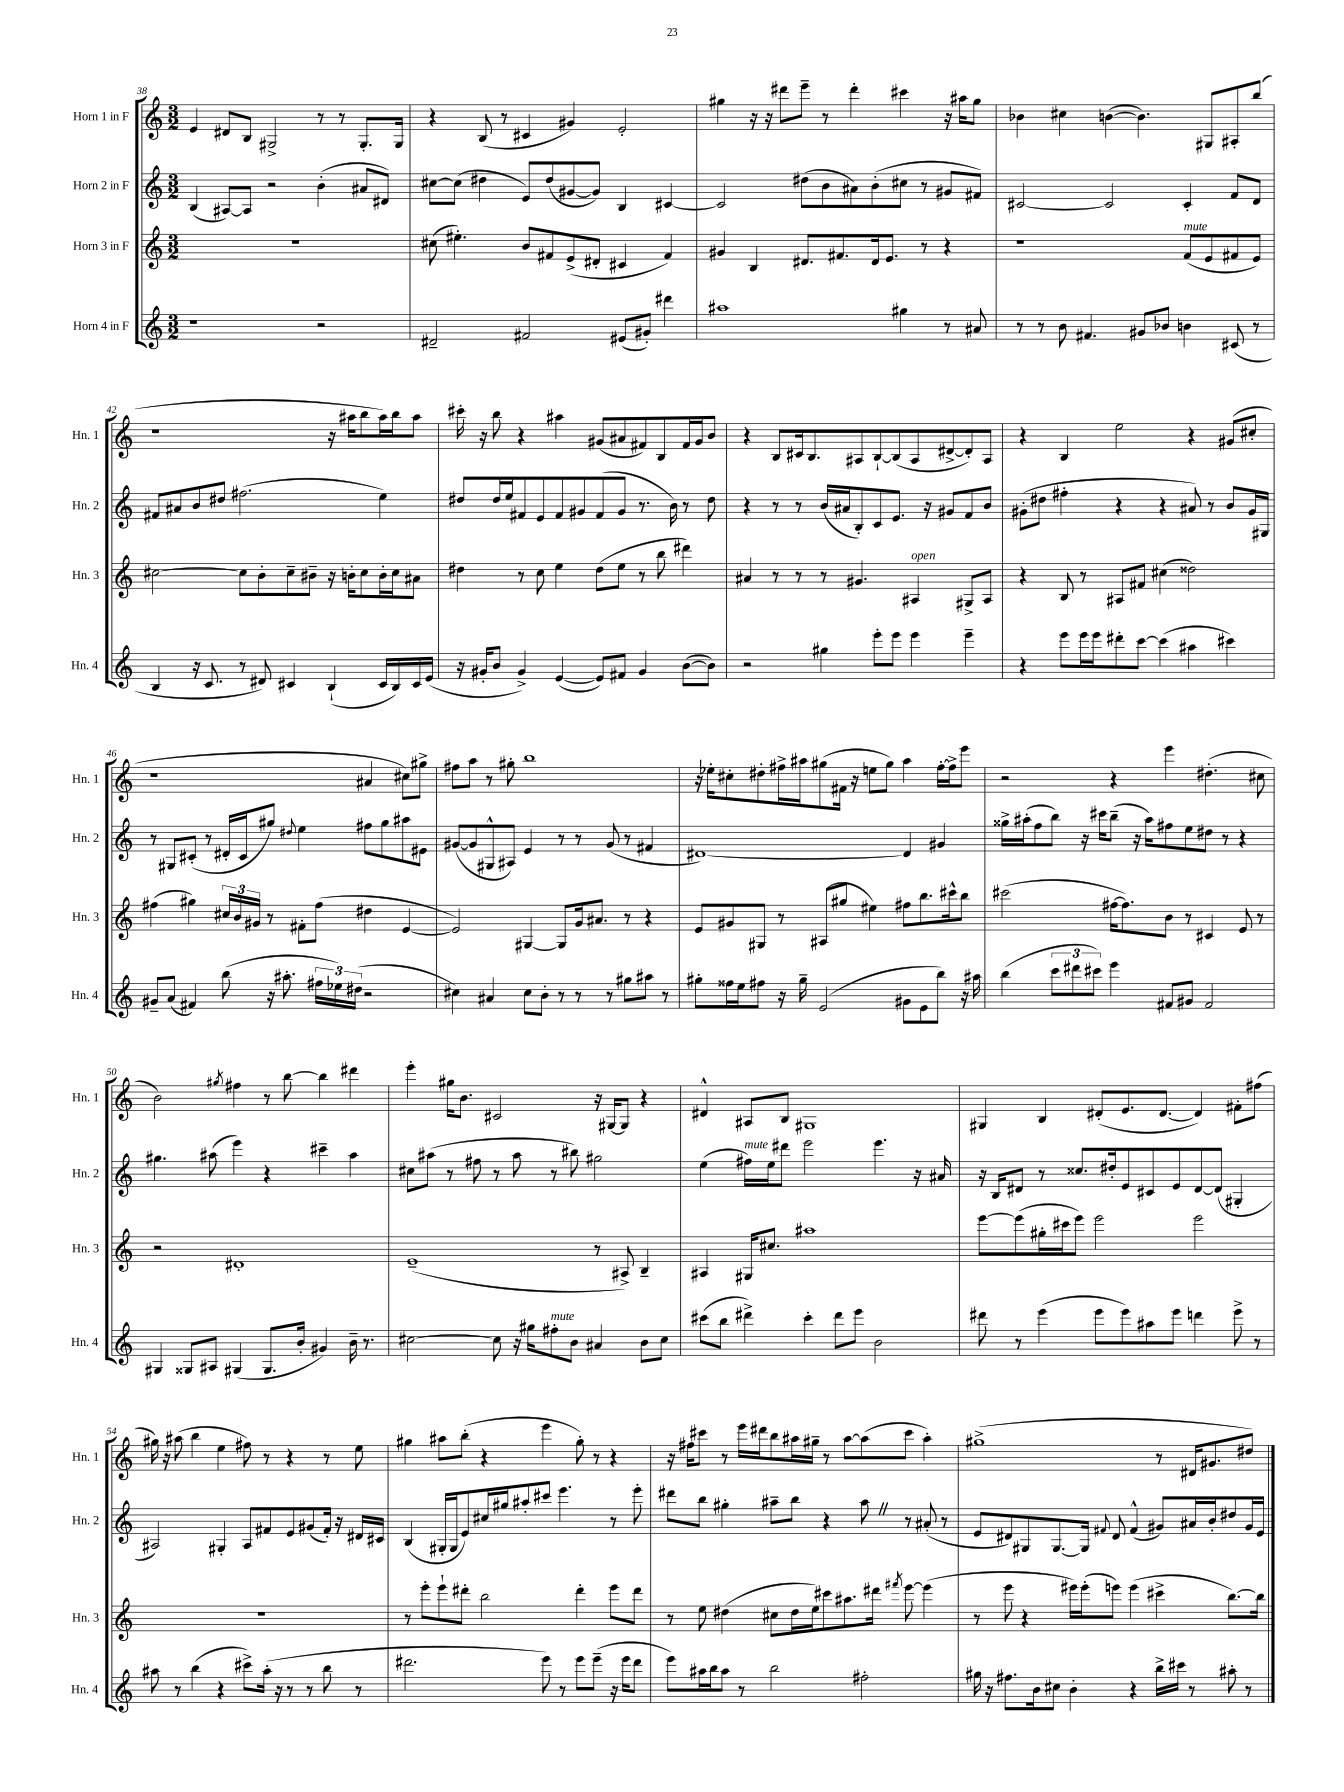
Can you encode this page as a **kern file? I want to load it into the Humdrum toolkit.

**kern	**kern	**kern	**kern
*staff4	*staff3	*staff2	*staff1
*clefG2	*clefG2	*clefG2	*clefG2
*k[]	*k[]	*k[]	*k[]
*M3/2	*M3/2	*M3/2	*M3/2
1r	1.r	(4B	4e
.	.	[8A#)	8d#
.	.	8A#]	8B
.	.	2r	2G#^
2r	.	(4b'	8r
.	.	.	8r
.	.	8a#	8.G#'
.	.	8d#)	.
.	.	.	16G#
=	=	=	=
2d#~	(8cc#	[8cc#	4r
.	4.ee#')	(8cc#]	.
.	.	4dd#	(8B
.	.	.	8r
2f#	8b	8e)	4c#
.	8f#	(8dd#	.
.	(8e^	[8g#	4g#)
.	8d#'	8g#])	.
(8e#	4c#	4B	2e'
8g#')	.	.	.
4ddd#	4f#)	[4c#	.
=	=	=	=
1aa#	4g#	2c#]	4gg#
.	4B	.	16r
.	.	.	16r
.	.	.	8ddd#
.	8.d#	(8dd#	8eee~
.	.	8b	8r
.	8.f#	.	.
.	.	8a#)	4ddd#'
.	16d#	(8b'	.
.	8.e	.	.
4gg#	.	8cc#	4ccc#
.	8r	8r	.
8r	4r	8g#	16r
.	.	.	16aa#
8a#	.	8f#)	8gg#
=	=	=	=
8r	1r	[2c#	4b-
8r	.	.	.
8b	.	.	4cc#
4.f#	.	.	.
.	.	2c#]	([4b
8g#	.	.	4.b])
8b-	.	.	.
4b	(8f	4c#'	.
.	8e	.	8G#
(8c#	8f#	8f	8A#'
8r	8e)	8d	(8bb
=	=	=	=
4B	[2cc#	8f#	1r
.	.	8a#	.
16r	.	8b	.
8.c	.	.	.
.	.	8dd#	.
8r	8cc#]	(2.ff#	.
8d#)	8b'	.	.
4c#	8cc#~	.	.
.	8b#~	.	.
(4B`	16r	.	16r
.	16b'	.	16aa#
.	8cc#	.	8bb
16c#	16b'	4ee)	16aa#)
16B)	16cc#	.	16bb
16c#	8a#	.	8aa#
(16e	.	.	.
=	=	=	=
16r	4dd#	8dd#	16ccc#'
16g#'	.	.	16r
8b	.	16dd#	8bb
.	.	16ee	.
4g#^)	8r	8f#	4r
.	8cc	8e	.
([4e	4ee	8f#	4aa#
.	.	8g#	.
8e])	(8dd#	(8f#	(8g#
8f#	8ee	8g#	8a#
4g#	8r	8.r	8f#)
.	8bb	.	8B
.	.	16b)	.
([8b	4ddd#)	8r	16f#
.	.	.	16g#
8b])	.	8dd#	8b
=	=	=	=
2r	4a#	4r	4r
.	8r	8r	8B
.	8r	8r	16c#
.	.	.	8.B
4gg#	8r	(16b	.
.	.	16a#	.
.	4.g#	8B')	8A#
8eee'	.	8c	[8B`
8eee	.	8.e	(8B]
4eee	4A#	.	8A#
.	.	16r	.
.	.	8g#	[8d#^
4eee~	8G#^	8f	8d#'])
.	8A#	8b	8A#
=	=	=	=
4r	4r	(8g#'	4r
.	.	8dd#	.
8eee	8B	4ff#'	4B
16eee	8r	.	.
16eee	.	.	.
8ddd#'	8A#	4r	2ee
[8ccc	8f#	.	.
(4ccc]	(4cc#	4r	.
4aa#	2dd##)	8a#)	4r
.	.	8r	.
4ccc#)	.	8b	(8g#
.	.	16g#	8cc#'
.	.	16G#	.
=	=	=	=
8g#~	(4ff#	8r	1r
(8a	.	8G#	.
4f#)	4gg#)	(8c#'	.
.	.	8r	.
(8bb	24cc#	16d#'	.
.	24b	.	.
.	.	16c#	.
.	24g#	.	.
16r	8r	8gg#)	.
8.aa#'	.	.	.
.	.	8qqdd#	.
.	8f#'	4ee	.
24ff#	(8ff#	.	.
24ee-)	.	.	.
(24dd#	.	.	.
2r	4dd#	8ff#	4a#
.	.	8gg#	.
.	[4e	8aa#	8cc#)
.	.	8e#	8gg#^
=	=	=	=
4cc#)	2e])	([8g#	8ff#
.	.	8g#]	8aa
4a#	.	8G#^^	8r
.	.	8A#)	8gg#'
8cc#	[4G#	4e	1bb
8b'	.	.	.
8r	8G#]	8r	.
8r	16g	8r	.
.	8.a#	.	.
8r	.	(8g#	.
8gg#	8r	8r	.
8aa#	4r	4f#	.
8r	.	.	.
=	=	=	=
8gg#'	8e	[1d#)	16r
.	.	.	16ee-'
16ff##	8g#	.	8cc#'
16ee	.	.	.
8ff#	8G#	.	8dd#'
16r	8r	.	16ff#^
16gg#~	.	.	16aa#
(2e	(8A#	.	(8gg#
.	8gg#	.	16f#
.	.	.	16r
.	4ee#)	.	8ee
.	.	.	8gg#)
8g#	8ff#	4d#]	4aa#
8e	8.bb	.	.
8bb)	.	4g#	[16ff#'
.	16ccc#^^	.	16ff#^]
16r	8bb	.	8eee
16aa#	.	.	.
=	=	=	=
(4bb	(2ccc#	16gg##^	2r
.	.	(16aa#'	.
.	.	8ff	.
12ccc	.	8bb)	.
12ddd#	.	.	.
.	.	16r	.
12ccc#)	.	.	.
.	.	16ccc#	.
4eee	[16ff#	(8bb~	4r
.	8.ff#])	.	.
.	.	16r	.
.	.	16aa#)	.
8f#	8b	8ff#	4eee
8g#	8r	8ee	.
2f#	4c#	8dd#	(4.dd#'
.	.	8r	.
.	8e	4r	.
.	8r	.	8cc#
=	=	=	=
4G#	2r	4.gg#	2b)
8G##	.	.	.
8A#	.	(8aa#	.
.	.	.	8qgg#
(4G#	1d#'	4eee)	4ff#
8.G#	.	4r	8r
.	.	.	[8bb
16b'	.	.	.
4g#)	.	4ccc#~	4bb]
16b~	.	4aa#	4ddd#
8.r	.	.	.
=	=	=	=
[2cc#	(1e~	8cc#	4eee'
.	.	(8aa#	.
.	.	8r	16gg#
.	.	.	8.b
.	.	8ff#	.
8cc#]	.	8r	2c#
16r	.	8aa#	.
16gg#	.	.	.
8ff#'	.	8r	.
8b	.	8bb#)	.
4a#	8r	2gg#	16r
.	.	.	[16G#
.	8A#^)	.	8G#]
8b	4B~	.	4r
8cc#	.	.	.
=	=	=	=
(8ccc#	4A#	(4ee	4d#^^
8bb	.	.	.
4ddd#^)	16G#	16ff#)	8A#
.	8.cc#	16ee	.
.	.	8ddd#	8B
4ccc#'	1aa#	2eee	1G#
8ddd#	.	.	.
8eee	.	.	.
2b	.	4.eee	.
.	.	16r	.
.	.	16a#	.
=	=	=	=
8ddd#	[8eee	16r	4G#
.	.	16B	.
8r	(8eee]	8d#	.
(4eee	16gg#'	8r	4B
.	16ccc#	.	.
.	8eee)	8.cc##	.
8eee	2eee	.	(8d#'
.	.	16dd#'	.
8eee)	.	8e	8.e
8aa#	.	8c#	.
.	.	.	[8.d#
8eee	.	8e	.
4ddd	2eee	[8d#	4d#])
.	.	(8d#]	.
8eee^	.	4G#'	8f#'
8r	.	.	(8ff#
=	=	=	=
8aa#	1.r	2A#)	16gg#)
.	.	.	16r
8r	.	.	(8aa#
(4bb	.	.	4bb
4r	.	4G#'	4ee
8ccc#^)	.	8A#	8ff#)
(16aa#'	.	8f#	8r
16r	.	.	.
8r	.	8e	4r
8r	.	(8g#	.
8bb	.	16f#')	8r
.	.	16r	.
8r	.	16d#	8ee
.	.	16c#	.
=	=	=	=
2.ddd#	8r	(4B	4gg#
.	8eee'	.	.
.	8eee`	16G#'	8aa#
.	.	16G#	.
.	8ddd#'	8e)	(8bb'
.	2bb	16cc#	4r
.	.	16gg#	.
.	.	8aa#'	.
8eee)	.	8ccc#	4eee
8r	.	4.eee	.
8eee	4ddd#'	.	8gg#')
(8eee~	.	.	8r
16r	8eee	8r	4r
16eee	.	.	.
8ddd#	8ddd#	8eee'	.
=	=	=	=
8eee)	8r	8ddd#	16r
.	.	.	16ff#
16aa#	8ee	8bb	8ccc#
16bb	.	.	.
8aa#	(4dd#	4gg#'	8r
8r	.	.	16eee
.	.	.	16ddd#
2bb	8cc#	8aa#~	8bb
.	16dd#	8bb	16aa#
.	16ee)	.	16gg#~
.	8ccc#	4r	8r
.	8.aa#	.	[8aa#
2ff#'	.	8aa#	(8aa#]
.	16ddd#	.	.
.	8qfff#	.	.
.	[8eee	8r	8ccc#
.	(4eee]	(8a#'	4aa#')
.	.	8r	.
=	=	=	=
16gg#	8r	8e	(1gg#^
16r	.	.	.
8.ff#	8eee	8d#)	.
.	4r	8G#	.
16b	.	.	.
8cc#	.	[8.G#	.
4b'	16eee#)	.	.
.	(16eee#'	16G#]	.
.	.	8qqf#	.
.	8eee)	8d#	.
4r	(4eee	(4f#^^	.
16bb^	4ccc#^	8g#)	8r
16ccc#	.	.	.
8r	.	16a#	16d#
.	.	16b'	8.g#
8aa#'	[8.bb)	8dd#	.
8r	.	16g#	8dd#)
.	16bb]	16e	.
==	==	==	==
*-	*-	*-	*-
